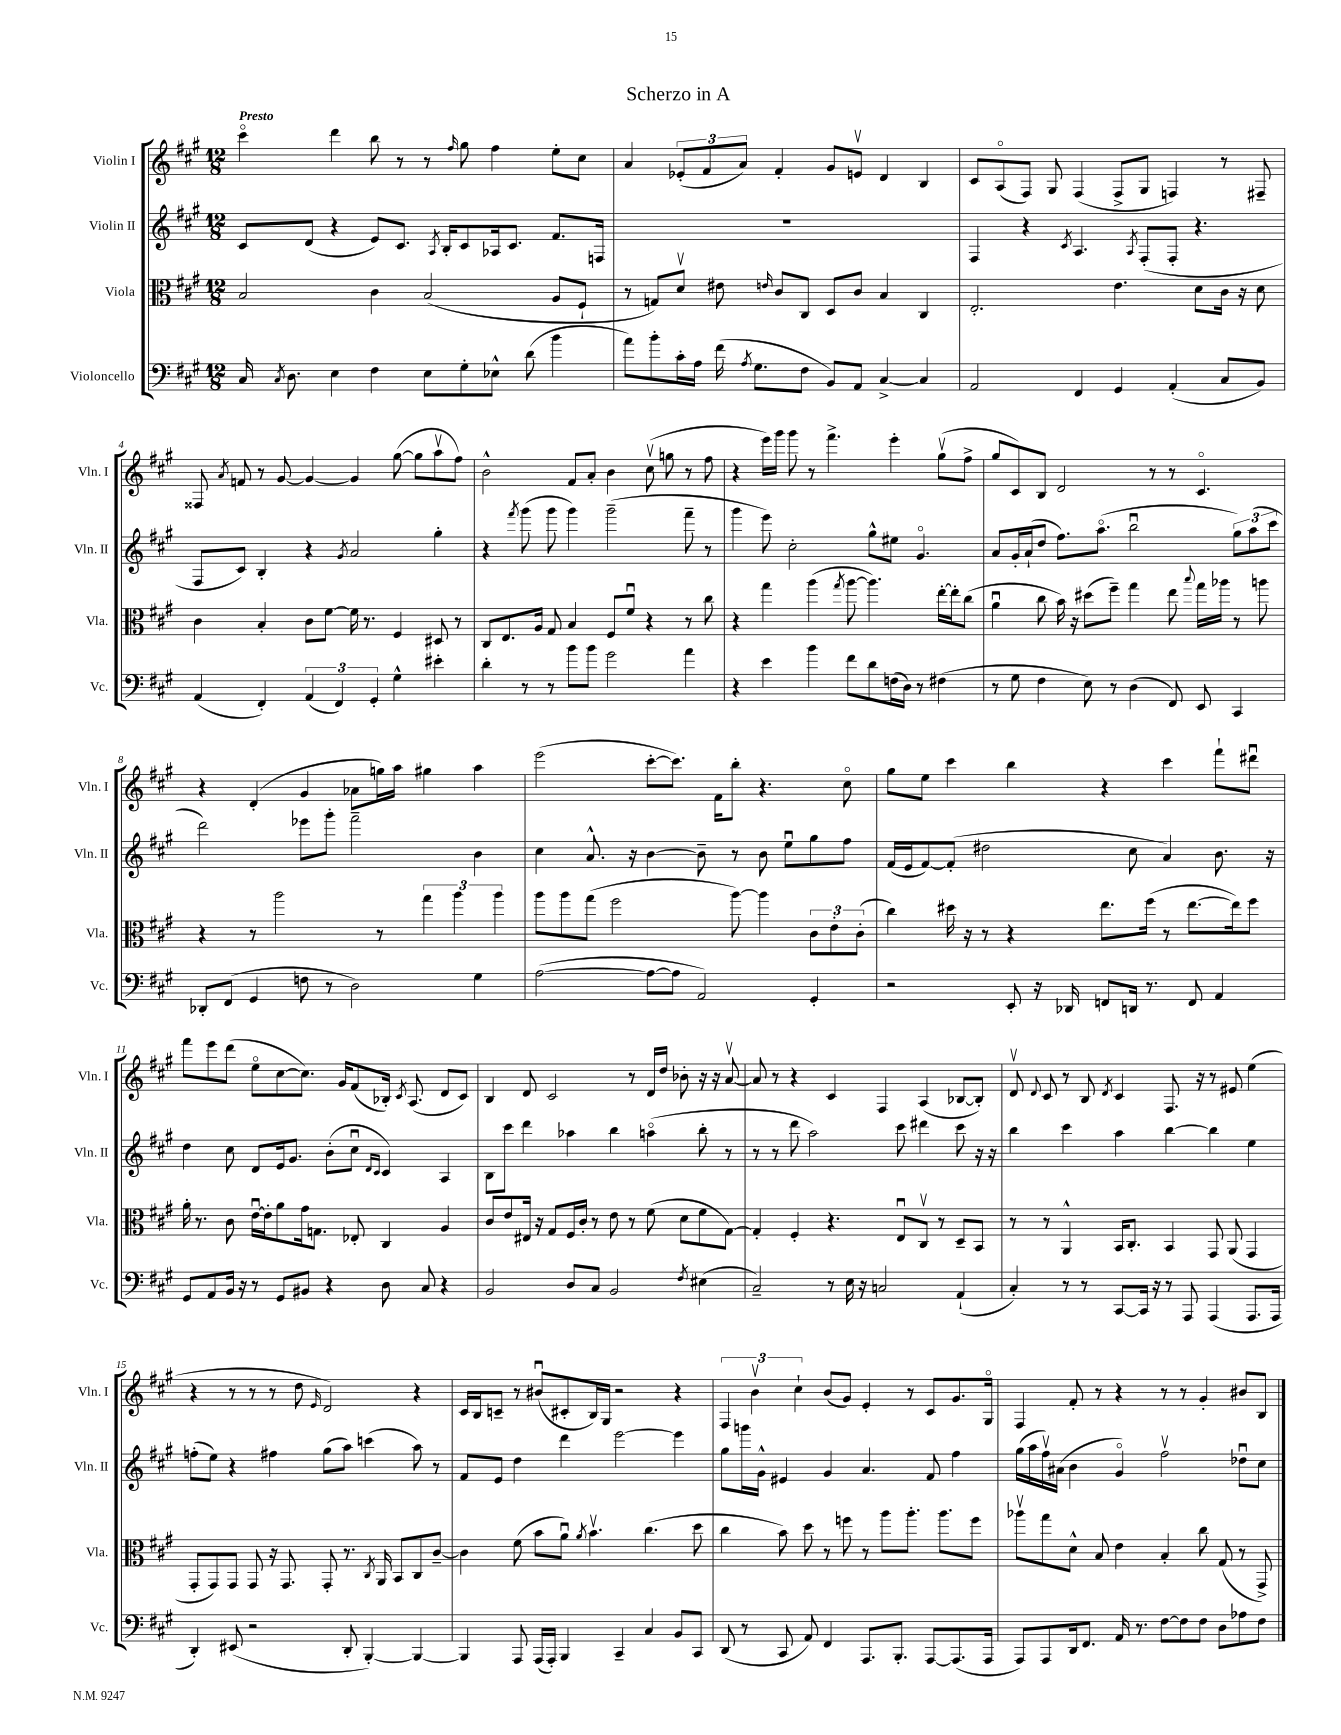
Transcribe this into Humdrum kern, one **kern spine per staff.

**kern	**kern	**kern	**kern
*part4	*part3	*part2	*part1
*staff4	*staff3	*staff2	*staff1
*I"Violoncello	*I"Viola	*I"Violin II	*I"Violin I
*I'Vc.	*I'Vla.	*I'Vln. II	*I'Vln. I
*clefF4	*clefC3	*clefG2	*clefG2
*k[f#c#g#]	*k[f#c#g#]	*k[f#c#g#]	*k[f#c#g#]
*M12/8	*M12/8	*M12/8	*M12/8
=1	=1	=1	=1
!	!	!	!LO:TX:a:B:t=Presto
16C#/	2B/	8c#/L	4ccc#\
8qC#/	.	.	.
8.D\	.	.	.
.	.	(8d/J	.
4E\	.	4r	4ddd\
4F#\	4c#\	8e/L)	8bb\
.	.	8.c#/J	8r
8E\L	(2B/	.	8r
.	.	8qA/	.
.	.	16B'/KL	.
.	.	.	16qqff#/
8G#'\	.	8c#/	8gg#\
8E-X^^\J	.	16A-X/k	4ff#\
.	.	8.c#/J	.
(8d\	.	.	.
4b\	8A/L	8.f#/L	8ee'\L
.	8F#`/J	.	8cc#\J
.	.	16Fn/Jk	.
=2	=2	=2	=2
8a\L)	8r	1.r	4a/
8b'\	8Gn/L)	.	.
16c#'\L	8dv/J	.	(12e-X'/L
16A\JJ	.	.	.
.	.	.	12f#/
(16f#\	8e#X\	.	.
.	.	.	12a/J)
8qA/	.	.	.
8.G#\L	.	.	.
.	16qqen/	.	.
.	8c#/L	.	4f#'/
8F#\J	8C#/J	.	.
8BB/L)	8D/L	.	8g#/L
8AA/J	8c#/J	.	8env/J
[4C#^/	4B/	.	4d/
4C#/]	4C#/	.	4B/
=3	=3	=3	=3
2AA/	2.E'/	4F#/	8c#/L
.	.	.	(8A/
.	.	4r	8F#/J)
.	.	.	8G#/
.	.	8qc#/	.
4FF#/	.	4.A/	(4F#/
4GG#/	4.e\	.	8F#^/L
.	.	8qA/	.
.	.	(8F#'/L	8G#/J
(4AA'/	.	8F#'/J	4Fn/)
.	8d\L	4.r	.
8C#/L	16c#\Jk	.	8r
.	16r	.	.
8BB/J)	8d\	.	8F#X~/
!!LO:LB:g=z
=4	=4	=4	=4
(4AA/	4c#\	8F#/L	8F##X/
.	.	.	8qa/
.	.	8c#/J)	8fn/
4FF#'/)	4B'/	4B'/	8r
.	.	.	[8g#/
(6AA/	8c#\L	4r	4g#/_
.	[8f#\J	.	.
6FF#/)	.	.	.
.	.	8qg#/	.
.	16f#\]	2a/	4g#/]
.	8.r	.	.
6GG#'/	.	.	.
4G#^^\	4F#/	.	([8gg#\
.	.	.	8gg#\L]
4e#X'\	8D#X/	4gg#'\	8aav\
.	8r	.	8ff#\J)
=5	=5	=5	=5
4d'\	8C#/L	4r	2b^^\
.	8.E/	.	.
.	.	8qfff#/	.
8r	.	(8ggg#\	.
.	16A/Jk	.	.
8r	8G#/	8ggg#\	.
8b\L	4B/	4ggg#\)	8f#/L
8b\J	.	.	8a'/J
2g#\	8F#/L	(2ggg#~\	4b\
.	8f#u/J	.	.
.	4r	.	(8cc#v\
.	.	.	8ggn\
4a\	8r	8fff#~\	8r
.	8cc#\	8r	8ff#\
=6	=6	=6	=6
4r	4r	4ggg#\	4r
4e\	4gg#\	8eee\)	16eee\LL)
.	.	.	16ggg#\JJ
.	.	2cc#'\	8ggg#\
4b\	(4aa\	.	8r
.	.	.	4.fff#^\
.	8qgg#/	.	.
8f#\L	[8aa\	.	.
8d\	4.aa\])	8gg#^^\L	.
(16Fn\L	.	8ee#X\J	4eee'\
16D\JJ)	.	.	.
8r	.	4.g#/	.
(4F#X\	[16ee'\LL	.	(8gg#v\L
.	16ee'\J]	.	.
.	(8cc#\J	.	8ff#^\J
=7	=7	=7	=7
8r	4au\	8a/L	8gg#/L
8G#\	.	16g#'/L	8c#/)
.	.	(16a`/J	.
4F#\	8cc#\	8dd/J	8B/J
.	16b\)	8.ff#\L)	2d/
.	16r	.	.
8E\)	(8dd#X\L	.	.
.	.	(8.aa\J	.
8r	8ff#~\J)	.	.
(4D\	4gg#\	2bbu\	.
.	.	.	8r
8FF#/)	8ee\	.	8r
.	8qqbb/	.	.
8EE/	16gg#\LL	.	4.c#/
.	16aa-X\JJ	.	.
4CC#/	8r	12gg#\L)	.
.	.	(12aa\	.
.	8aan\	.	.
.	.	12ccc#\J	.
!!LO:LB:g=z
=8	=8	=8	=8
8DD-X'/L	4r	2ddd\)	4r
(8FF#/J	.	.	.
4GG#/	8r	.	(4d'/
.	2aa\	.	.
8Fn\	.	8eee-X\L	4g#/
8r	.	8ggg#'\J	.
2D\)	.	2fff#~\	8a-X\L
.	8r	.	16ggn\L)
.	.	.	16aa\JJ
.	6gg#\	.	4gg#X\
.	6aa\	.	.
4G#\	.	4b\	4aa\
.	6aa\	.	.
=9	=9	=9	=9
([2A\	8aa\L	4cc#\	(2eee\
.	8aa\	.	.
.	(8gg#\J	8.a^^/	.
.	2ff#\	.	.
.	.	16r	.
8A\L_	.	[4b\	[8ccc#'\L
8A\J]	.	.	8.ccc#\J])
2AA/)	.	8b~\]	.
.	.	.	16f#\KL
.	[8aa\)	8r	8bb'\J
.	4aa\]	8b\	4.r
.	.	8eeu\L	.
4GG#'/	12c#\L	8gg#\	.
.	12e'\	.	.
.	.	8ff#\J	8cc#\
.	(12c#'\J	.	.
=10	=10	=10	=10
2r	4cc#\)	(16f#/LL	8gg#\L
.	.	16e/J	.
.	.	[8f#/)	8ee\J
.	16dd#X\	(8f#'/J]	4ccc#\
.	16r	.	.
.	8r	2dd#X\	.
8EE'/	4r	.	4bb\
16r	.	.	.
16DD-X/	.	.	.
8FFn/L	8.ee\L	.	4r
16DDn/Jk	.	8cc#\	.
8.r	(16ff#\Jk	.	.
.	8r	4a/)	4ccc#\
8FF/	[8.ee\L	.	.
4AA/	.	8.b\	8fff#`\L
.	16ee\k])	.	.
.	8ff#\J	.	8ddd#Xu\J
.	.	16r	.
!!LO:LB:g=z
=11	=11	=11	=11
8GG#/L	16a'\	4dd\	8fff#\L
.	8.r	.	.
8AA/	.	.	8eee\
16BB/Jk	8c#\	8cc#\	(8ddd\J
16r	.	.	.
8r	[16eu\LL	8d/L	8ee\L
.	16e'\J]	.	.
8GG#/L	8a\	16e/k	[8cc#\
.	.	8.g#/J	.
8BB#X/J	16g#\k	.	8.cc#\J])
.	8.Gn\J	.	.
4r	.	(8b'\L	.
.	.	.	16g#/KL
.	8E-X'/	8cc#u\J	(8f#/
.	.	16qqd/LL	.
.	.	16qqc#/JJ	.
8D\	4C#/	4c#/)	16B-X'/Jk)
.	.	.	8qc#/
.	.	.	(8.A/
8C#/	.	.	.
4r	4A/	4A/	8d/L
.	.	.	8c#/J)
=12	=12	=12	=12
2BB/	8c#/L	8B\L	4B/
.	8e/	8ccc#\J	.
.	16E#X/Jk	4ddd\	8d/
.	16r	.	.
.	8G#/L	.	2c#/
8D/L	16F#/L	4aa-X\	.
.	16c#'/JJ	.	.
8C#/J	8r	.	.
2BB/	8e\	4bb\	.
.	8r	.	8r
.	(8f#\	(4aan\	16d/LL
.	.	.	16dd/JJ
.	8d\L	.	8b-X'\
8qF#/	.	.	.
(4E#X\	8f#\	8bb'\	16r
.	.	.	16r
.	[8G#\J)	8r	[8av/
=13	=13	=13	=13
2C#~/)	4G#'/]	8r	8a/]
.	.	8r	8r
.	4F#'/	8ddd\	4r
.	.	2aa\)	.
8r	4.r	.	4c#/
16E\	.	.	.
16r	.	.	.
2Cn/	.	.	4F#/
.	8Eu/L	8ccc#\	.
.	8C#v/J	4ddd#X\	(4A/
.	8r	.	.
(4AA`/	8D~/L	8ccc#\	[8B-X/L
.	8BB/J	16r	8B-'/J])
.	.	16r	.
=14	=14	=14	=14
4C#'/)	8r	4bb\	8dv/
.	.	.	8qqd/
.	8r	.	8c#/
8r	4AA^^/	4ccc#\	8r
8r	.	.	8B/
.	.	.	8qd/
[8CC#/L	16BB/KL	4aa\	4c#/
.	8.C#'/J	.	.
16CC#/Jk]	.	.	.
16r	.	.	.
8r	4BB/	[4bb\	8.F#/
8AAA/	.	.	.
.	.	.	16r
(4AAA/	8GG#/	4bb\]	8r
.	(8AA/	.	8e#X/
8.AAA/L	4GG#/	4ee\	(4ee\
16AAA/Jk	.	.	.
!!LO:LB:g=z
=15	=15	=15	=15
4DD'/)	8GG#'/L	(8ffn'\L	4r
.	8GG#/)	8ee\J)	.
(8EE#X/	8GG#/J	4r	8r
2r	8GG#/	.	8r
.	16r	4ff#X\	8r
.	8.GG#/	.	.
.	.	.	8dd\
.	.	.	16qqe/
.	8GG#'/	(8gg#\L	2d/)
8DD'/	8.r	8aa\J)	.
[4BBB'/)	.	(4cccn\	.
.	8qC#/	.	.
.	16AA/	.	.
.	8BB/L	.	.
4BBB/_	8C#/	8aa\)	4r
.	[8c#~/J	8r	.
=16	=16	=16	=16
4BBB/]	4c#\]	8f#/L	16c#/LL
.	.	.	16B/J
.	.	8e/J	8cn~/J
8AAA/	(8f#\	4dd\	8r
(16AAA/LL	8b\L	.	(8b#Xu/L
16AAA'/JJ)	.	.	.
4BBB/	8au\J)	4ddd\	8c#X'/
.	8qa/	.	.
.	4.bv\	.	16B/L)
.	.	.	16G#/JJ
4CC#~/	.	[2eee\	2r
4C#/	(4.cc#\	.	.
8BB/L	.	4eee\]	4r
8CC#/J	8dd\	.	.
=17	=17	=17	=17
(8DD/	4cc#\	8gg#\L	6F#/
8r	.	16gggn\L	.
.	.	.	6bv\
.	.	16g#^^\JJ	.
8CC#/	8b\)	4e#X/	.
.	.	.	6cc#`\
8AA/)	8dd\	.	.
4FF#/	8r	4g#/	(8b/L
.	8ffn\	.	8g#/J)
8.AAA/L	8r	4.a/	4e'/
.	8aa\L	.	.
8.BBB'/J	.	.	.
.	8.aa'\J	.	8r
[8AAA/L	.	8f#/	8c#/L
.	8.aa\L	.	.
(8.AAA/]	.	4ff#\	8.g#/
.	8ff\J	.	.
16AAA/Jk	.	.	16G#/Jk
=18	=18	=18	=18
8AAA/L)	8aa-Xv\L	(16gg#\LL	4F#/
.	.	16aa\	.
8AAA/	8gg#\	16ff#v\)	.
.	.	(16a#X\JJ	.
16DD/k	8d^^\J	4b\	8f#'/
8.FF#/J	.	.	.
.	8B/	.	8r
16AA/	4e\	4g#/)	4r
8.r	.	.	.
[8F#\L	4B'/	2ff#v\	8r
8F#\]	.	.	8r
8F#\J	8cc#\	.	4g#'/
8D\L	(8G#/	.	.
8A-X\	8r	8dd-Xu\L	8b#X/L
8F#\J	8GG#^/)	8cc#\J	8B/J
==	==	==	==
*-	*-	*-	*-
